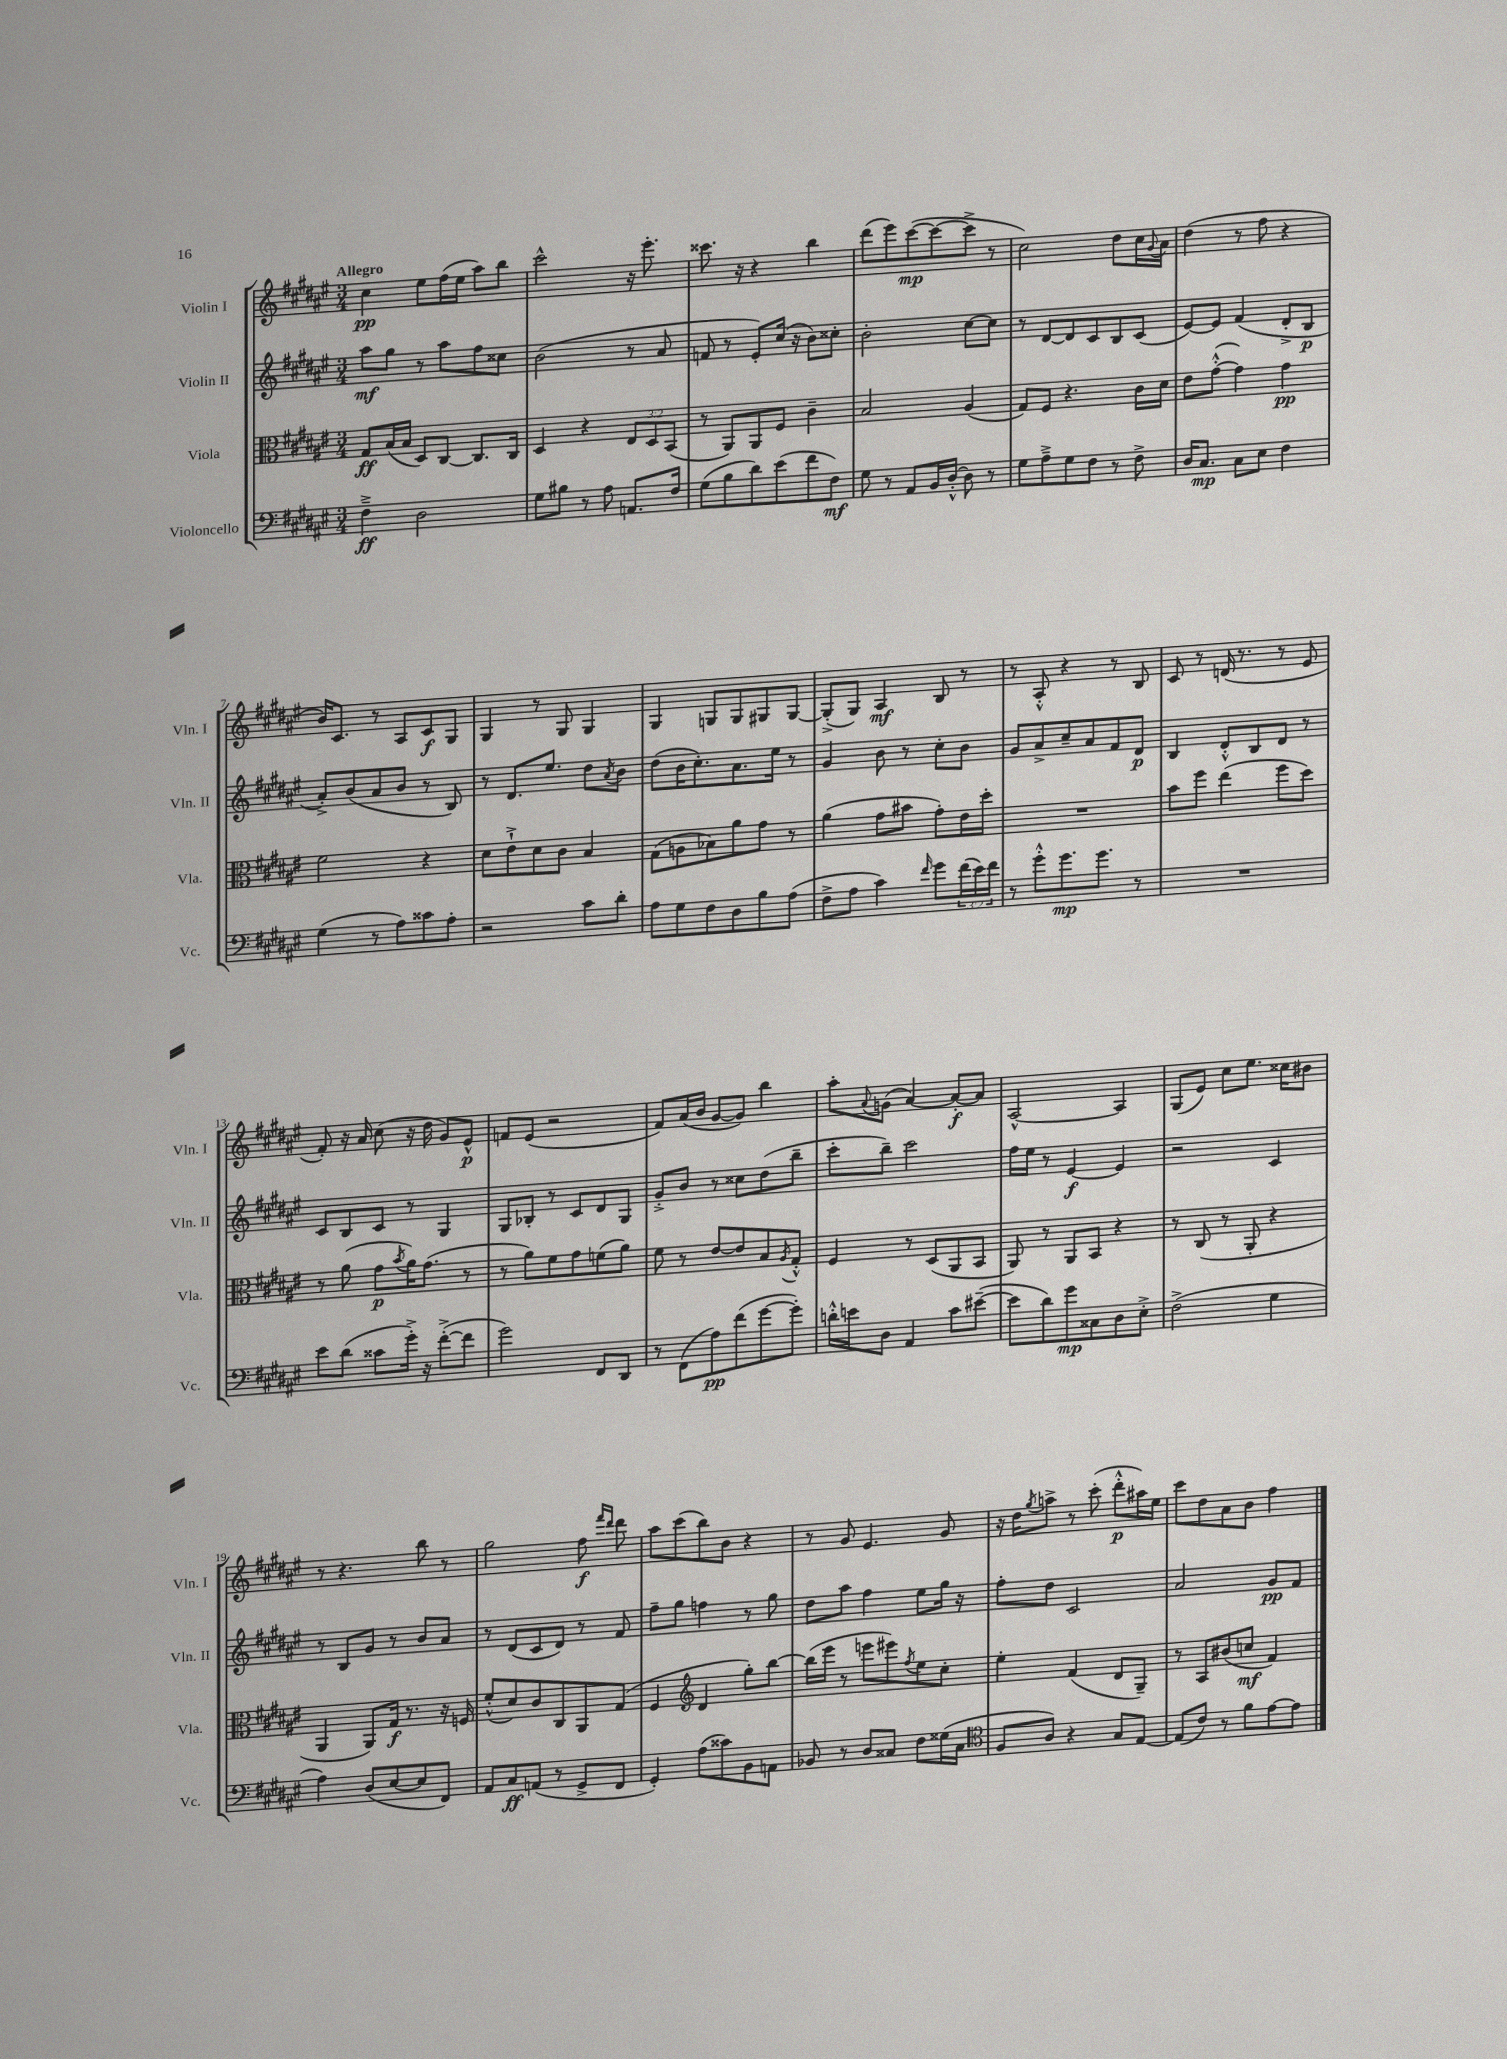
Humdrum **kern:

**kern	**dynam	**kern	**dynam	**kern	**dynam	**kern	**dynam
*part4	*part4	*part3	*part3	*part2	*part2	*part1	*part1
*staff4	*staff4	*staff3	*staff3	*staff2	*staff2	*staff1	*staff1
*I"Violoncello	*	*I"Viola	*	*I"Violin II	*	*I"Violin I	*
*I'Vc.	*	*I'Vla.	*	*I'Vln. II	*	*I'Vln. I	*
*clefF4	*	*clefC3	*	*clefG2	*	*clefG2	*
*k[f#c#g#d#a#e#]	*	*k[f#c#g#d#a#e#]	*	*k[f#c#g#d#a#e#]	*	*k[f#c#g#d#a#e#]	*
*M3/4	*	*M3/4	*	*M3/4	*	*M3/4	*
=1	=1	=1	=1	=1	=1	=1	=1
!	!	!	!	!	!	!LO:TX:a:B:t=Allegro	!
4F#~^\	ff	8G#/L	ff	8aa#\L	mf	4cc#\	pp
.	.	(16B/L	.	8gg#\J	.	.	.
.	.	16B/JJ	.	.	.	.	.
2D#\	.	8D#/L)	.	8r	.	8ee#\L	.
.	.	[8C#/J	.	8aa#\L	.	(16ff#\L	.
.	.	.	.	.	.	16ee#\JJ	.
.	.	8.C#/L]	.	8ff#\	.	8aa#\L)	.
.	.	.	.	8cc##X\J	.	8bb\J	.
.	.	16C#/Jk	.	.	.	.	.
=2	=2	=2	=2	=2	=2	=2	=2
8G#\L	.	4D#/	.	(2b\	.	2ccc#^^\	.
8B#X\J	.	.	.	.	.	.	.
8r	.	4r	.	.	.	.	.
8A#\	.	.	.	.	.	.	.
8.AAn/L	.	12E#/L	.	8r	.	16r	.
.	.	.	.	.	.	8.eee#'\	.
.	.	12D#/	.	.	.	.	.
.	.	.	.	8a#/	.	.	.
.	.	(12BB/J	.	.	.	.	.
16F#/Jk	.	.	.	.	.	.	.
=3	=3	=3	=3	=3	=3	=3	=3
(8G#\L	.	8r	.	8fn/	.	8.ccc##X\	.
8B\	.	8AA#/L)	.	8r	.	.	.
.	.	.	.	.	.	16r	.
8d#\)	.	8AA#/	.	8e#'/L)	.	4r	.
(8e#\	.	8F#/J	.	(16cc#/Jk	.	.	.
.	.	.	.	16r	.	.	.
8f#\	.	4c#~\	.	8b\L)	.	4bb\	.
8F#\J)	mf	.	.	8cc##X'\J	.	.	.
=4	=4	=4	=4	=4	=4	=4	=4
8G#\	.	2B/	.	2b'\	.	(8ddd#\L	.
8r	.	.	.	.	.	8eee#\)	.
8AA#/L	.	.	.	.	.	([8ccc#\	mp
16BB/L	.	.	.	.	.	8ccc#\_	.
[16D#'^^/JJ	.	.	.	.	.	.	.
8D#\]	.	(4A#/	.	[8cc#\L	.	8ccc#^\J]	.
8r	.	.	.	8cc#\J]	.	8r	.
=5	=5	=5	=5	=5	=5	=5	=5
8G#\L	.	8G#/L)	.	8r	.	2cc#\)	.
8A#~^\	.	8F#/J	.	[8d#/L	.	.	.
8G#\	.	4.r	.	8d#/]	.	.	.
8F#\J	.	.	.	8c#/	.	.	.
8r	.	.	.	8B/	.	8dd#\L	.
8F#^\	.	16c#\LL	.	(8c#/J	.	16cc#\L	.
.	.	.	.	.	.	8qqg#/	.
.	.	16d#\JJ	.	.	.	16a#\JJ	.
=6	=6	=6	=6	=6	=6	=6	=6
16D#/KL	.	8e#\L	.	[8e#/L)	.	(4dd#\	.
8.C#/J	mp	.	.	.	.	.	.
.	.	([8g#'^^\J	.	8e#/J]	.	.	.
8C#\L	.	4g#\])	.	(4f#/	.	8r	.
8E#\J	.	.	.	.	.	8ff#\	.
4F#\	.	4g#\	pp	8d#'^/L	.	4r	.
.	.	.	.	8B/J	p	.	.
!!LO:LB:g=z
=7	=7	=7	=7	=7	=7	=7	=7
(4G#\	.	2f#\	.	8a#'^/L)	.	16b/KL)	.
.	.	.	.	.	.	8.c#/J	.
.	.	.	.	(8b/	.	.	.
8r	.	.	.	8a#/	.	8r	.
8A#\L)	.	.	.	8b/J	.	8A#/L	.
8c##X\	.	4r	.	8r	.	8c#/	f
8A#'\J	.	.	.	8B/)	.	8G#/J	.
=8	=8	=8	=8	=8	=8	=8	=8
2r	.	8d#\L	.	8r	.	4G#/	.
.	.	8e#`^\	.	8.d#/L	.	.	.
.	.	8d#\	.	.	.	8r	.
.	.	.	.	8.ee#/J	.	.	.
.	.	8c#\J	.	.	.	8G#/	.
8c#\L	.	4B/	.	8dd#\L	.	4G#/	.
.	.	.	.	8qa#/	.	.	.
8d#'\J	.	.	.	8b\J	.	.	.
=9	=9	=9	=9	=9	=9	=9	=9
8A#\L	.	(8G#\L	.	(8dd#\L	.	4G#/	.
8G#\	.	8An\	.	16b\K	.	.	.
.	.	.	.	8.cc#'\)	.	.	.
8F#\	.	8B-X\)	.	.	.	8Gn/L	.
8D#\	.	8a#\	.	8.a#\	.	8G/	.
8B\	.	8g#\J	.	.	.	8G#X/	.
.	.	.	.	16ee#\Jk	.	.	.
(8A#\J	.	8r	.	8r	.	[8G#/J	.
=10	=10	=10	=10	=10	=10	=10	=10
8F#^\L	.	(4a#\	.	4g#/	.	(8G#'^/L]	.
8A#\J	.	.	.	.	.	8G#/J)	.
4c#\)	.	8g#\L	.	8b\	.	4A#/	mf
.	.	8b#X\J	.	8r	.	.	.
16qqf#/	.	.	.	.	.	.	.
8g#\L	.	8g#'\L)	.	8cc#'\L	.	8B/	.
(24f#\L	.	16e#\L	.	8b\J	.	8r	.
24e#\)	.	.	.	.	.	.	.
.	.	16dd#'\JJ	.	.	.	.	.
24f#\JJ	.	.	.	.	.	.	.
=11	=11	=11	=11	=11	=11	=11	=11
8r	.	2.r	.	8g#/L	.	8r	.
8g#'^^\L	.	.	.	8a#^/	.	8A#'^^/	.
8.g#\	mp	.	.	8cc#~/	.	4r	.
.	.	.	.	8a#/	.	.	.
8.g#\J	.	.	.	.	.	.	.
.	.	.	.	8f#/	.	8r	.
8r	.	.	.	8d#/J	p	8B/	.
=12	=12	=12	=12	=12	=12	=12	=12
2.r	.	8b\L	.	4B/	.	8c#/	.
.	.	8ff#\J	.	.	.	8r	.
.	.	(4ee#\	.	8d#'^^/L	.	(16dn/	.
.	.	.	.	.	.	8.r	.
.	.	.	.	8B/	.	.	.
.	.	8ff#\L	.	8d#/J	.	8r	.
.	.	8dd#\J)	.	8r	.	8e#/	.
!!LO:LB:g=z
=13	=13	=13	=13	=13	=13	=13	=13
8e#\L	.	8r	.	8c#/L	.	8f#'/)	.
(8d#\J	.	(8a#\	.	8B/	.	16r	.
.	.	.	.	.	.	16a#/	.
8c##X\L	.	8g#\L	p	8c#/J	.	(8cc#\	.
.	.	8qb/	.	.	.	.	.
16g#'^\Jk)	.	16a#\K)	.	8r	.	16r	.
16r	.	(8.g#\J	.	.	.	16dd#\	.
([8f#'^\L	.	.	.	4G#/	.	8g#/L)	.
8f#\J]	.	8r	.	.	.	8e#^^/J	p
=14	=14	=14	=14	=14	=14	=14	=14
2g#\)	.	8r	.	8G#/L	.	8fn/L	.
.	.	8a#\L)	.	8B-X'/J	.	(8e#/J	.
.	.	8f#\	.	8r	.	2r	.
.	.	8g#\	.	8c#/L	.	.	.
8FF#/L	.	(8fn\	.	8d#/	.	.	.
8DD#/J	.	8a#\J)	.	8G#/J	.	.	.
=15	=15	=15	=15	=15	=15	=15	=15
8r	.	8f#\	.	8g#'^/L	.	8f#/L)	.
(8FF#\L	.	8r	.	8b/J	.	(16a#/L	.
.	.	.	.	.	.	16b/JJ	.
8A#\)	pp	[8e#/L	.	8r	.	[8g#/L	.
(8f#\	.	8e#/]	.	8cc##X\L	.	8g#/J])	.
[8g#\	.	8B/	.	(8dd#\	.	4bb\	.
.	.	8qA#/	.	.	.	.	.
8g#'\J])	.	8G#'^^/J	.	8bb~\J	.	.	.
=16	=16	=16	=16	=16	=16	=16	=16
16dn'^^\LL	.	4F#/	.	8ccc#'\L	.	8aa#'\L	.
16en\J	.	.	.	.	.	.	.
.	.	.	.	.	.	8qqa#/	.
8D#\J	.	.	.	8bb~\J)	.	(8gn\J	.
4AA#/	.	8r	.	2ccc#\	.	[4a#/)	.
.	.	(8D#/L	.	.	.	.	.
8c#\L	.	8AA#/	.	.	.	8a#'/L_	f
([8e#X~\J	.	8BB/J	.	.	.	8a#/J]	.
=17	=17	=17	=17	=17	=17	=17	=17
8e#\L]	.	8AA#/)	.	16ff#\LL	.	[2A#^^/	.
.	.	.	.	16ee#\JJ	.	.	.
8d#\)	.	8r	.	8r	.	.	.
8g#\	mp	8AA#/L	.	[4e#/	f	.	.
8C##X\	.	8BB/J	.	.	.	.	.
8D#\	.	4r	.	4e#/]	.	4A#/]	.
8E#'^\J	.	.	.	.	.	.	.
=18	=18	=18	=18	=18	=18	=18	=18
(2F#^\	.	8r	.	2r	.	(8G#/L	.
.	.	(8C#/	.	.	.	8e#/J)	.
.	.	8r	.	.	.	8cc#\L	.
.	.	8AA#'/	.	.	.	8.ee#\J	.
4G#\	.	4r	.	4c#/	.	.	.
.	.	.	.	.	.	16cc##X\KL	.
.	.	.	.	.	.	8b#X\J	.
!!LO:LB:g=z
=19	=19	=19	=19	=19	=19	=19	=19
4A#\)	.	4AA#/	.	8r	.	8r	.
.	.	.	.	8B/L	.	4.r	.
(8D#/L	.	8AA#/L)	.	8g#/J	.	.	.
[8E#/	.	16G#/Jk	f	8r	.	.	.
.	.	8.r	.	.	.	.	.
8E#/]	.	.	.	8b/L	.	8bb\	.
8FF#/J)	.	16r	.	8a#/J	.	8r	.
.	.	16Fn/	.	.	.	.	.
=20	=20	=20	=20	=20	=20	=20	=20
8AA#/L	.	(8f#'^^/L	.	8r	.	2gg#\	.
8C#/	ff	8d#/)	.	(8d#/L	.	.	.
(8AAn/J	.	8c#/	.	8c#/	.	.	.
8r	.	8C#/	.	8d#/J)	.	.	.
8GG#^/L	.	8AA#/	.	8r	.	8ff#\	f
.	.	.	.	.	.	16qqfff#/LL	.
.	.	.	.	.	.	16qqddd#/JJ	.
8FF#/J	.	(8G#/J	.	8f#/	.	8ddd#\	.
=21	=21	=21	=21	=21	=21	=21	=21
4GG#'/)	.	4F#/	.	8ff#~\L	.	8aa#\L	.
.	.	.	.	8gg#\J	.	(8ccc#\	.
*	*	*clefG2	*	*	*	*	*
(8A#\L	.	4d#/	.	4ffn\	.	8bb\)	.
8c##X\)	.	.	.	.	.	8b\J	.
8BB\	.	8gg#'\L)	.	8r	.	4r	.
8AAn\J	.	[8bb\J	.	8gg#\	.	.	.
=22	=22	=22	=22	=22	=22	=22	=22
8BB-X/	.	(16bb\LL]	.	8dd#\L	.	8r	.
.	.	16eee#\JJ	.	.	.	.	.
8r	.	8r	.	8aa#\J	.	8g#/	.
8D#/L	.	8eeen\L	.	4ff#\	.	4.e#/	.
8C##X/J	.	8eee#X\)	.	.	.	.	.
.	.	8qff#/	.	.	.	.	.
8F#\L	.	8ee#\	.	8ee#\L	.	.	.
(16G##X\L	.	8cc#'\J	.	16gg#\Jk	.	8g#/	.
16C##\JJ	.	.	.	16r	.	.	.
=23	=23	=23	=23	=23	=23	=23	=23
*clefC4	*	*	*	*	*	*	*
8F#/L	.	4ee#'\	.	8ff#'\L	.	16r	.
.	.	.	.	.	.	16dd#\KL	.
.	.	.	.	.	.	8qgg#/	.
8A#/J)	.	.	.	8dd#\J	.	8aan^\J	.
4r	.	(4f#/	.	2c#/	.	8r	.
.	.	.	.	.	.	(8ccc#'\	.
8G#/L	.	8d#/L	.	.	.	8ddd#'^^\L	p
[8E#/J	.	8G#~/J)	.	.	.	16aa#X\L)	.
.	.	.	.	.	.	16ee#\JJ	.
=24	=24	=24	=24	=24	=24	=24	=24
(8E#/L]	.	8r	.	2a#/	.	8ccc#\L	.
8c#/J)	.	8A#/L	.	.	.	8dd#\	.
8r	.	(8b#X/	.	.	.	8a#\	.
8f#\L	.	8ccn/J	mf	.	.	8b\J	.
[8e#\	.	4f#/)	.	8g#/L	pp	4ff#\	.
8e#\J]	.	.	.	8f#/J	.	.	.
==	==	==	==	==	==	==	==
*-	*-	*-	*-	*-	*-	*-	*-
